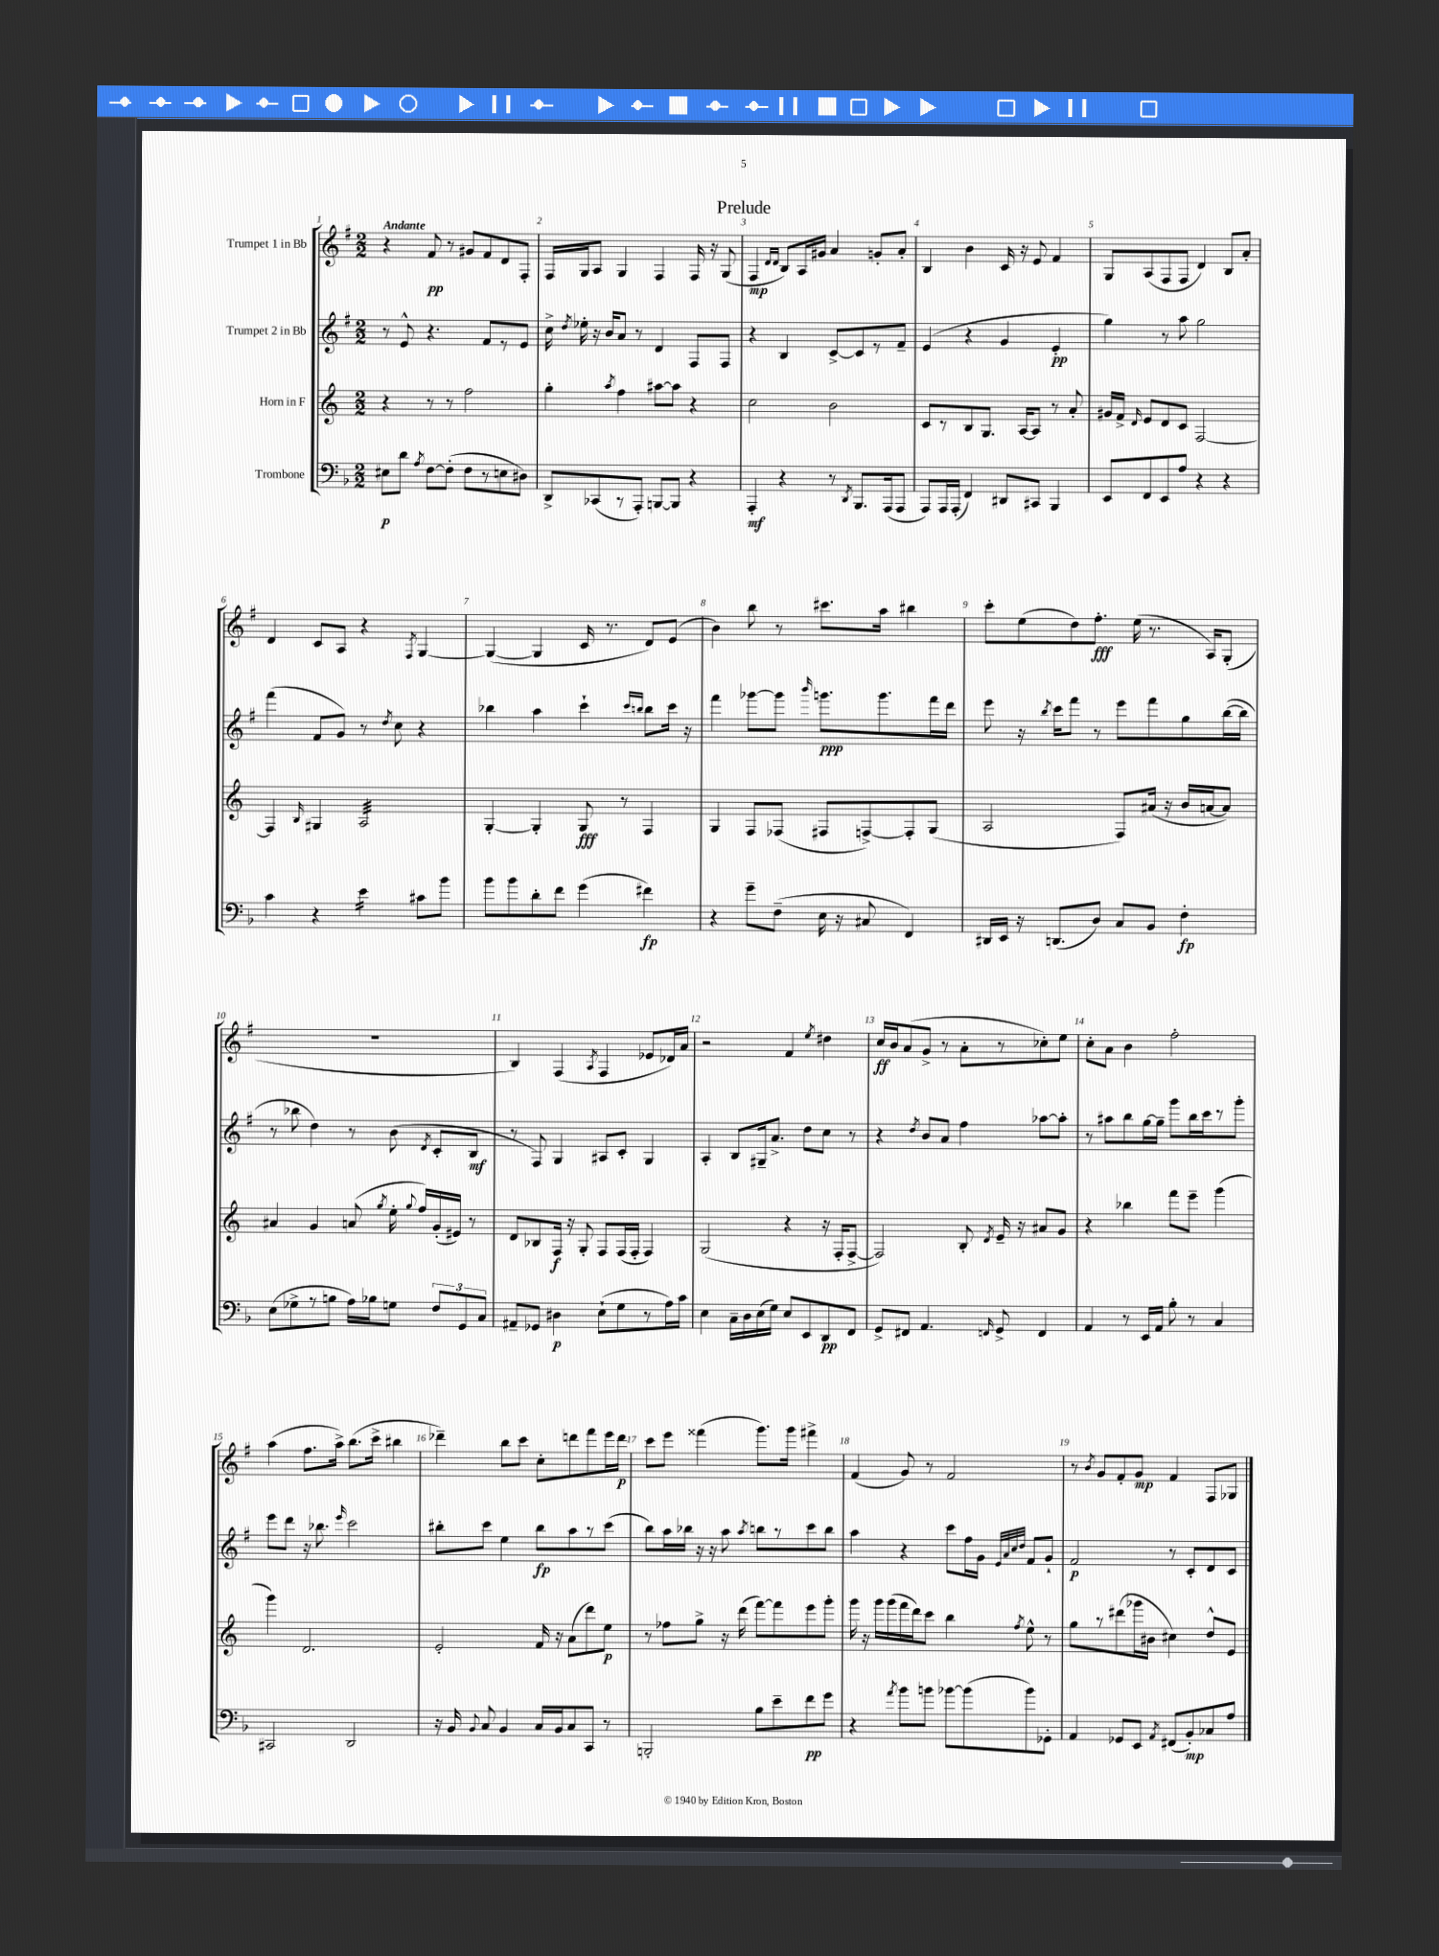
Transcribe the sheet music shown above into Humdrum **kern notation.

**kern	**kern	**kern	**kern
*staff4	*staff3	*staff2	*staff1
*clefF4	*clefG2	*clefG2	*clefG2
*k[b-]	*k[]	*k[f#]	*k[f#]
*M2/2	*M2/2	*M2/2	*M2/2
8E#\L	4r	8r	4r
8d\J	.	8e^^/	.
8qA/	.	.	.
[8F\L	8r	4.r	8f#/
(8F'\]J	8r	.	8r
8F\L	2ff\	.	8g#/L
8r	.	8f#/L	8f#/
8E\	.	8r	8d/
8D#\J)	.	8e/J	8F#'/J
=	=	=	=
8DD^/L	4gg'\	16cc^\	16F#/LL
.	.	8qdd/	.
.	.	16ee-'\	16G/J
(8CC-/	.	16r	8A/J
.	.	16b/LK	.
.	8qaa/	.	.
8r	4ff\	8a/J	4G/
8AAA'/J)	.	8r	.
[8BBB/L	[8aa#\L	4d/	4F#/
8BBB/]J	8aa#\]J	.	.
4r	4r	8F#/L	16F#/
.	.	.	16r
.	.	8F#/J	(8G/
=	=	=	=
4AAA'/	2cc\	4r	4F#/
.	.	.	16qqd/LL
.	.	.	16qqd/JJ
4r	.	4B/	8B/L)
.	.	.	16A/L
.	.	.	16g#/JJ
8r	2b\	[8c^/L	4a/
8qDD/	.	.	.
8.BBB-/L	.	8c/]	.
.	.	8r	8g'/L
(16AAA/k	.	.	.
8AAA/J	.	8f#~/J	8a'/J
=	=	=	=
8AAA/L)	8c/L	(4e/	4B/
16AAA/L	8r	.	.
(16AAA'/JJ	.	.	.
4FF/)	8B/	4r	4b\
.	8.G/J	.	.
8DD#/L	.	4g/	16c/
.	[16A/LK	.	16r
8CC#/J	8A/]J	.	8e/
4BBB-/	8r	4e'/	4f#/
.	8a'/	.	.
=	=	=	=
8EE/L	16g#/LL	4gg\)	8G/L
.	16f^/JJ	.	.
.	16qqd/	.	.
8FF/	8e/L	.	(8A/
8EE/	8d/	8r	8F#/
8A/J	8c/J	8aa\	8F#/J
4r	[2F/	2gg\	4d/)
4r	.	.	8B/L
.	.	.	8a'/J
=	=	=	=
4c\	4F/]	(4fff#\	4d/
.	16qqB/	.	.
4r	4G#/	8f#/L	8c/L
.	.	8g/J)	8A/J
4e\	2A/	8r	4r
.	.	8qdd/	.
.	.	8cc\	.
.	.	.	8qF#/
8c#\L	.	4r	[4G/
8b-\J	.	.	.
=	=	=	=
8b-\L	[4G'/	4bb-\	(4G/_
8b-\	.	.	.
8d'\	4G'/]	4aa\	4G/]
8f\J	.	.	.
(4g\	8G/	4ccc`\	16c/
.	.	.	8.r
.	8r	.	.
.	.	16qqccc/LL	.
.	.	16qqbb/JJ	.
4f#\)	4F/	8bb\L	8d/L)
.	.	16ccc\Jk	(8e/J
.	.	16r	.
=	=	=	=
4r	4G/	4fff#\	4b\)
8g~\L	8F/L	[8ggg-\L	8bb\
(8F~\J	(8F-/J	8ggg-\]J	8r
.	.	16qqbbb/	.
16E\	8F#/L	8.ggg\L	8.ccc#\L
16r	.	.	.
8C#/	[8F^/)	.	.
.	.	8.ggg\	16aa\Jk
4FF/)	8F'/]	.	4bb#\
.	(8G/J	16fff#\L	.
.	.	16ddd\JJ	.
=	=	=	=
16DD#/LL	2A/	8eee\	8ccc'\L
16EE/JJ	.	.	.
16r	.	16r	(8ee\
.	.	8qbb/	.
(8.DD/L	.	16ccc\LK	.
.	.	8fff#\J	8dd\)
8D/J)	.	8r	8.ff#'\J
8C/L	8F/L)	8eee\L	.
.	.	.	(16ee\
8BB-/J	(16a#/Jk	8fff#\	8.r
.	16r	.	.
4F'\	16b/LL	8gg\	.
.	[16a/J	.	16A/LK)
.	8a/]J)	([16bb\L	(8G'/J
.	.	16bb\]JJ	.
=	=	=	=
(8E\L	4a#/	8r	1r
8G-^\	.	8bb-\	.
8r	4g/	4dd\)	.
8B\J	.	.	.
16A\LL)	(8a/	8r	.
16B-\J	.	.	.
.	8qgg/	.	.
8G\J	16ee'\	(8b\	.
.	8qqgg/	.	.
.	16ff/LL)	.	.
.	.	8qd/	.
12F/L	(16g'/	8c'/L	.
.	16e#/JJ)	.	.
12GG/	.	.	.
.	8r	8B/J	.
12C/J	.	.	.
=	=	=	=
8AA#~/L	8d/L	8r	4B/)
8GG-/J	8B-/	8F#/)	.
4D#\	16F/Jk	4G/	(4F#/
.	16r	.	.
.	8G'/	.	.
.	.	.	8qA/
(8E`\L	8F/L	8A#/L	4F#/
8G\	(16F/L	8c'/J	.
.	16F'/JJ	.	.
8r	4F/)	4G/	8e-/L
16A\L)	.	.	16d-/L)
16c\JJ	.	.	16a/JJ
=	=	=	=
4E\	(2G/	4A'/	2r
16C~\LL	.	8B/L	.
16D\	.	.	.
(16E\	.	16G#~/k	.
16G\JJ)	.	8.a^/J	.
8E/L	4r	.	4f#/
8EE/	.	8dd\L	.
.	.	.	8qee/
8DD/	16r	8cc\J	4dd#\
.	16F'/LK	.	.
8FF/J	[8F^/J	8r	.
=	=	=	=
8GG^/L	2F/])	4r	16cc/LL
.	.	.	16b/J
8FF#/J	.	.	(8a/
.	.	8qdd/	.
4.AA/	.	8b/L	8g^/J
.	.	8a/J	8r
.	8B'/	4ff#\	8a'\L
16qqFF/	8qd/	.	.
8GG^/	16e~/	.	8r
.	16r	.	.
4FF/	8a#/L	[8aa-\L	8cc-'\)
.	8g/J	8aa-'\]J	8ee\J
=	=	=	=
4AA/	4r	8r	8cc'\L
.	.	8aa#\L	8a\J
8r	4bb-\	8bb\	4b\
16EE/LL	.	[16gg\L	.
16AA/JJ	.	16gg~\]JJ	.
8B-'\	8fff\L	8ggg\L	2ff#'\
8r	8eee~\J	16bb\L	.
.	.	16ccc\J	.
4C/	(4ggg\	8r	.
.	.	8ggg'\J	.
=	=	=	=
2CC#/	4ggg\)	8eee\L	(4aa\
.	.	8ddd\J	.
.	2.d/	16r	8.ff#\L
.	.	8.bb-\	.
.	.	.	16aa^\Jk)
.	.	16qqeee/	.
2DD/	.	2ccc\	(8.bb\L
.	.	.	16ccc^\Jk
.	.	.	4bb#\
=	=	=	=
16r	2e'/	8bb#'\L	4ddd-~\)
16BB-/	.	.	.
8qqBB-/	.	.	.
8C/	.	8ccc\J	.
4BB-/	.	4ee\	8bb\L
.	.	.	8ccc\J
16C/LL	16f/	8bb#\L	8cc'\L
16BB-/J	16r	.	.
8C/	(8a\L	8aa\	8ddd\
8CC/J	8ddd\)	8r	8fff#\
8r	8ee\J	(8ccc\J	16eee\L
.	.	.	16ddd\JJ
=	=	=	=
2BBB'/	8r	8bb\L)	8ccc\L
.	8ff-\L	16aa\L	8eee\J
.	.	16bb-\JJ	.
.	8gg^\J	16r	(4fff##\
.	.	16r	.
.	16r	8aa\	.
.	(16ddd\	.	.
.	.	8qaa/	.
8B-\L	[8fff\L)	8bb\L	8.ggg\L)
8e~\	8fff\]	8r	.
.	.	.	16ggg\Jk
8f\	8eee\	8ccc\	4fff#^\
8g\J	8ggg'\J	8bb\J	.
=	=	=	=
4r	16ggg\	4aa\	(4f#/
.	16r	.	.
.	16ggg\LL	.	.
.	(16ggg\	.	.
8qa/	.	.	.
8b-\L	16fff\	4r	8g/)
.	16ddd\J)	.	.
8b\J	8ccc\J	.	8r
[8b-\L	4bb\	8ccc\L	2f#/
(8b-\]	.	16ff#\L	.
.	.	16g\JJ	.
.	.	32qqe/LLL	.
.	.	32qqa/	.
.	.	32qqcc/	.
.	8qff/	32qqdd/JJJ	.
8b-\)	8ee^^\	8f#/L	.
8GG-'\J	8r	8g`/J	.
=	=	=	=
4AA/	8gg\L	2f#/	8r
.	.	.	8qb/
.	8r	.	8g/L
8GG-/L	(8ddd#\	.	8f#'/
8EE/J	16ggg-\L	.	8g/J
.	16b#\JJ	.	.
8qAA/	.	.	.
(8FF#/L	4cc#\)	8r	4f#/
8BB-'/)	.	8c'/L	.
8C-/	8dd^^/L	8d/	8F#/L
8A/J	8e/J	8c/J	8G-/J
==	==	==	==
*-	*-	*-	*-
